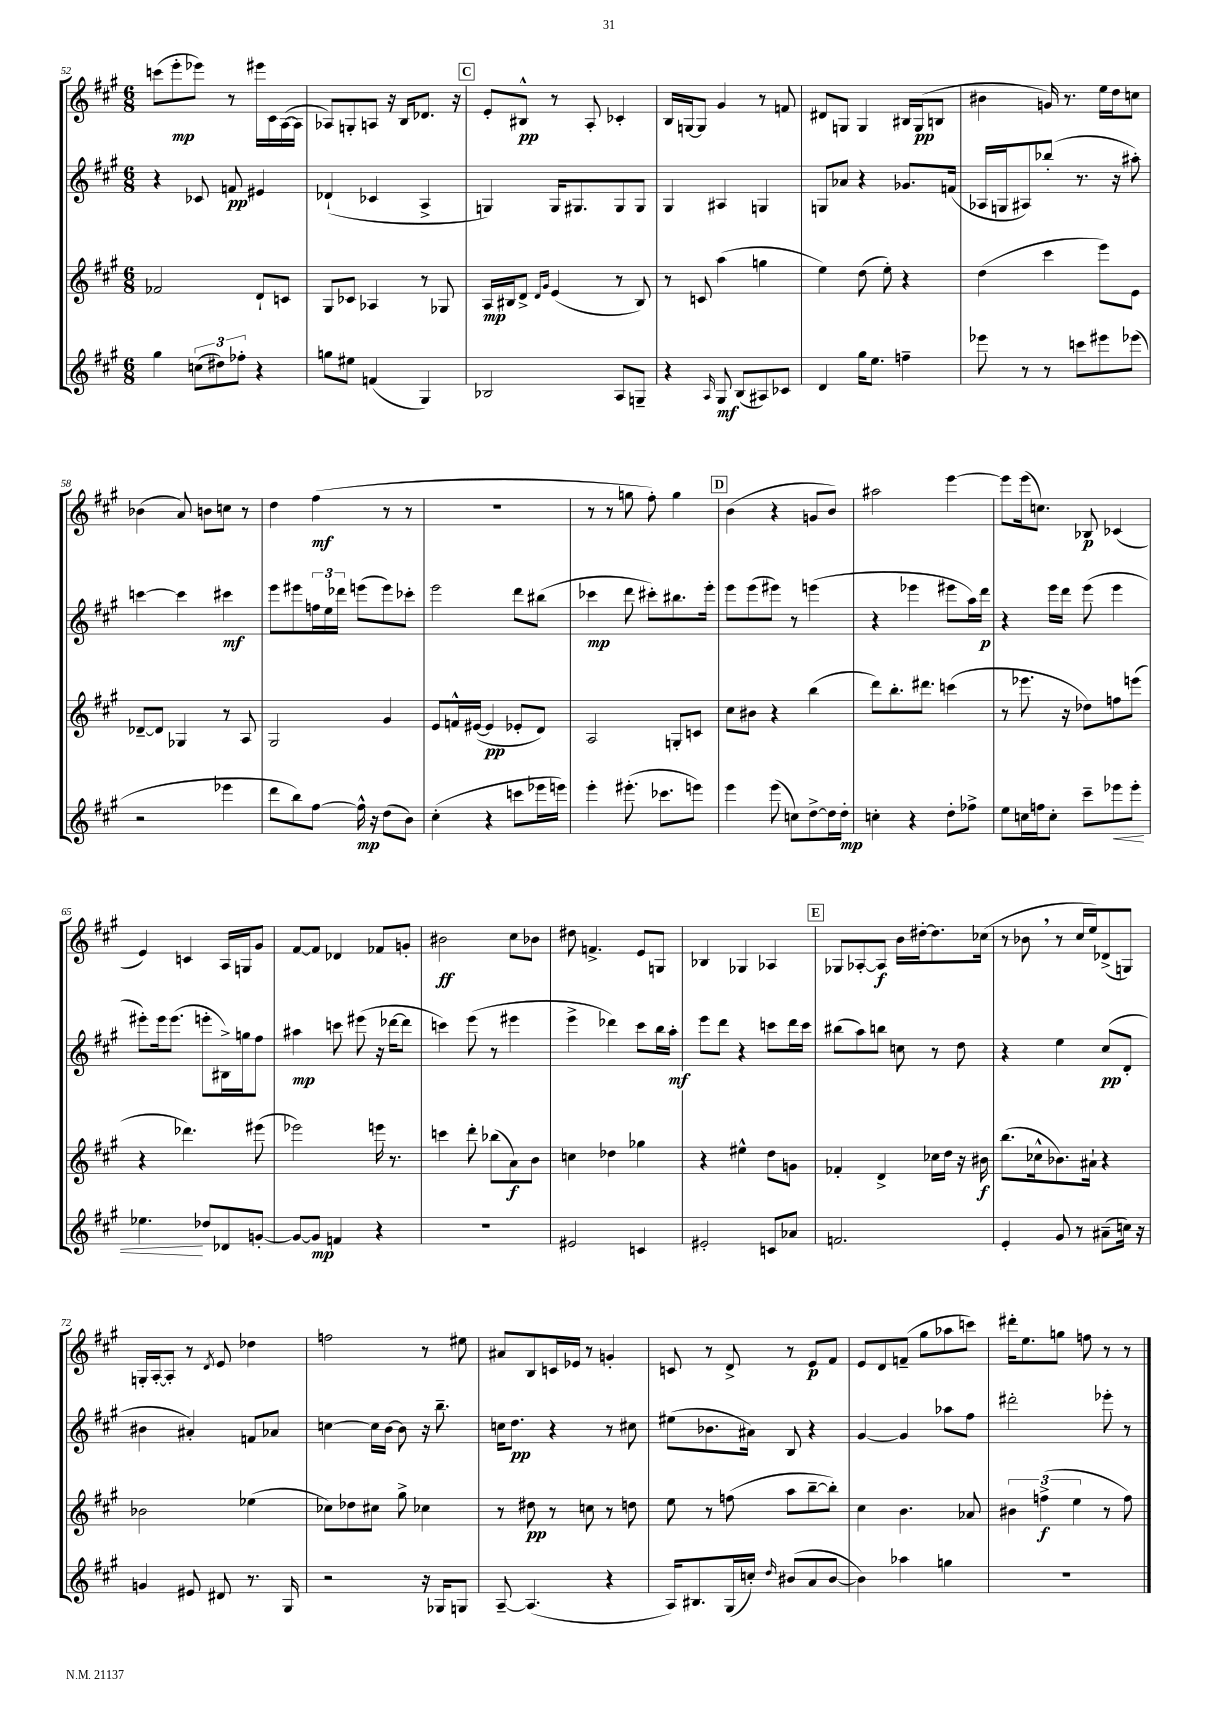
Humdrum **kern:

**kern	**kern	**kern	**kern
*staff4	*staff3	*staff2	*staff1
*clefG2	*clefG2	*clefG2	*clefG2
*k[f#c#g#]	*k[f#c#g#]	*k[f#c#g#]	*k[f#c#g#]
*M6/8	*M6/8	*M6/8	*M6/8
4gg#	2f-	4r	(8ccc
.	.	.	8eee'
(12cc	.	8c-	8eee-)
12dd#)	.	.	.
.	.	8f	8r
12ff-'	.	.	.
4r	8d`	4e#	16eee#
.	.	.	16c#
.	8c	.	([16A
.	.	.	16A]
=	=	=	=
8gg	8G#	(4d-`	8A-)
8ee#	8c-	.	8G'
(4f	4A-	4c-	8A
.	.	.	16r
.	.	.	16B
4G#)	8r	4A^	8.d-
.	8G-	.	.
.	.	.	16r
=	=	=	=
2B-	16A	4G)	8e'
.	16B#	.	.
.	8d^	.	8B#^^
.	16qqd	.	.
.	16qqg#	.	.
.	(4e	16G	8r
.	.	8.G#	.
.	.	.	8A'
8A	8r	8G#	4c-'
8G~	8B#)	8G#	.
=	=	=	=
4r	8r	4G#	16B
.	.	.	[16G
.	8c	.	8G]
16qqA	.	.	.
8G#	(4aa	4A#	4g#
(8B	.	.	.
8A#)	4gg	4G	8r
8c-	.	.	8f
=	=	=	=
4d	4ee)	8G	8d#
.	.	8a-	8G
16gg#	(8dd	4r	4G
8.ee	.	.	.
.	8ee')	.	.
4ff~	4r	8.g-	16B#
.	.	.	(16G
.	.	.	8B
.	.	(16f	.
=	=	=	=
8eee-	(4dd	16A-	4b#
.	.	16G	.
8r	.	8A#)	.
8r	4ccc#	(8bb-'	16g)
.	.	.	8.r
8ccc	.	8.r	.
8eee#	8eee)	.	16ee
.	.	16r	16dd
(8eee-	8e	8aa#')	8cc
=	=	=	=
2r	[8d-~	[4ccc	(4b-
.	8d-]	.	.
.	4G-	4ccc]	8a)
.	.	.	8b
4eee-	8r	4ccc#	8cc
.	8A	.	8r
=	=	=	=
8ddd	2G#	8eee	4dd
8bb)	.	8eee#	.
[8ff#	.	24ff	(4ff#
.	.	24ee	.
.	.	24ddd-	.
16ff#^^]	.	(8eee	.
16r	.	.	.
(8dd	4g#	8eee)	8r
8b)	.	8ccc-'	8r
=	=	=	=
(4cc#'	8e	2eee	2.r
.	16f^^	.	.
.	([16e#	.	.
4r	4e#]	.	.
8ccc	8e-'	8ddd	.
16eee-	8d)	(8bb#	.
16eee)	.	.	.
=	=	=	=
4eee'	2A	4ccc-	8r
.	.	.	8r
(8.eee#'	.	8ddd	8gg
.	.	8ccc#')	8ff#')
8.ccc-	.	.	.
.	8G'	8.bb#	4gg
8eee)	8c	.	.
.	.	16eee'	.
=	=	=	=
4eee	8cc#	8eee	(4b
.	8b#	(8eee	.
(8eee	4r	8eee#)	4r
8cc)	.	8r	.
[8dd^	(4bb	(4eee	8g
16dd]	.	.	8b)
16dd'	.	.	.
=	=	=	=
4cc'	8ddd)	4r	2aa#
.	8.bb'	.	.
4r	.	4eee-	.
.	8.ddd#	.	.
8dd'	(4ccc	8eee#	[4eee
8ff-^	.	16aa)	.
.	.	16ddd	.
=	=	=	=
8ee	8r	4r	8eee]
16cc	8.eee-	.	(16eee
16ff	.	.	8.cc)
8cc'	.	16eee	.
.	16r	16ddd	.
8ccc#~	8dd-)	(8eee	8B-
8eee-	8ff	4eee	(4c-
8eee-'	(8eee	.	.
=	=	=	=
4.ee-	4r	8eee#')	4e)
.	.	16eee#	.
.	.	(8.eee#	.
.	4.ddd-)	.	4c
8dd-	.	8eee'	.
8d-	.	16B#^)	16A
.	.	16gg	16G
[8g'	(8eee#	8ff#	8g#
=	=	=	=
8g_	2eee-)	4aa#	[8f#
8g]	.	.	8f#]
4f	.	8ccc	4d-
.	.	(8eee#	.
4r	16eee	16r	8f-
.	8.r	[16ddd-	.
.	.	8ddd-]	8g'
=	=	=	=
2.r	4ccc	4ccc)	2b#
.	8ddd'	(8eee	.
.	(8bb-	8r	.
.	8a)	4eee#	8cc#
.	8b	.	8b-
=	=	=	=
2e#	4cc	4eee^	8dd#
.	.	.	4.f^
.	4dd-	4ddd-)	.
4c	4gg-	8ccc#	8e
.	.	16bb	8G
.	.	16aa'	.
=	=	=	=
2e#'	4r	8eee	4B-
.	.	8ddd	.
.	4ee#^^	4r	4G-
8c	8dd	8ccc	4A-
8a-	8g	16ddd	.
.	.	16ccc	.
=	=	=	=
2.f	4f-'	(8bb#	8G-
.	.	8aa)	[8A-'
.	4d^	8bb	8A-]
.	.	8cc	16b
.	.	.	[16dd#'
.	16cc-	8r	8.dd#]
.	16dd	.	.
.	16r	8dd	.
.	16b#	.	(16cc-
=	=	=	=
4e'	(8.bb	4r	8r
.	.	.	8b-
.	16cc-^^	.	.
8g#	8.b-)	4ee	8r
8r	.	.	16cc#
.	16a#`	.	16ee)
(8a#~	4r	(8cc#	(8d-^
16cc)	.	8d'	8G)
16r	.	.	.
=	=	=	=
4g	2b-	4b#	16G'
.	.	.	[16A'
.	.	.	8A']
8e#	.	4a#')	8r
.	.	.	8qd
8d#	.	.	8e
8.r	(4ee-	8f	4dd-
.	.	8a-	.
16G#	.	.	.
=	=	=	=
2r	8cc-)	[4cc	2ff
.	8dd-	.	.
.	8cc#	16cc]	.
.	.	[16b	.
.	8gg#^	8b]	.
16r	4cc-	16r	8r
16G-	.	8.bb~	.
8G	.	.	8ee#
=	=	=	=
[8A~	8r	16cc	8a#
.	.	8.dd	.
(4.A]	8dd#	.	8B
.	8r	4r	16c
.	.	.	16e-
.	8cc	.	8r
4r	8r	8r	4g'
.	8dd	8cc#	.
=	=	=	=
16A)	8ee	(8ee#	8c
8.B#	.	.	.
.	8r	8.b-	8r
(16G#	(8ff	.	8d^
16cc')	.	16a#)	.
16qqdd	.	.	.
(8b#	8aa	8B	8r
8a	[8bb~	4r	8e
[8b#	8bb'])	.	8f#
=	=	=	=
4b#])	4cc#	[4g#	8e
.	.	.	8d
4aa-	4.b	4g#]	(8f~
.	.	.	8gg#
4gg	.	8aa-	8aa-
.	8a-	8ff#	8ccc)
=	=	=	=
2.r	6b#	2ddd#'	16ddd#'
.	.	.	8.ee
.	(6ff^	.	.
.	.	.	8gg
.	6ee	.	.
.	.	.	8ff
.	8r	8eee-'	8r
.	8ff)	8r	8r
==	==	==	==
*-	*-	*-	*-
